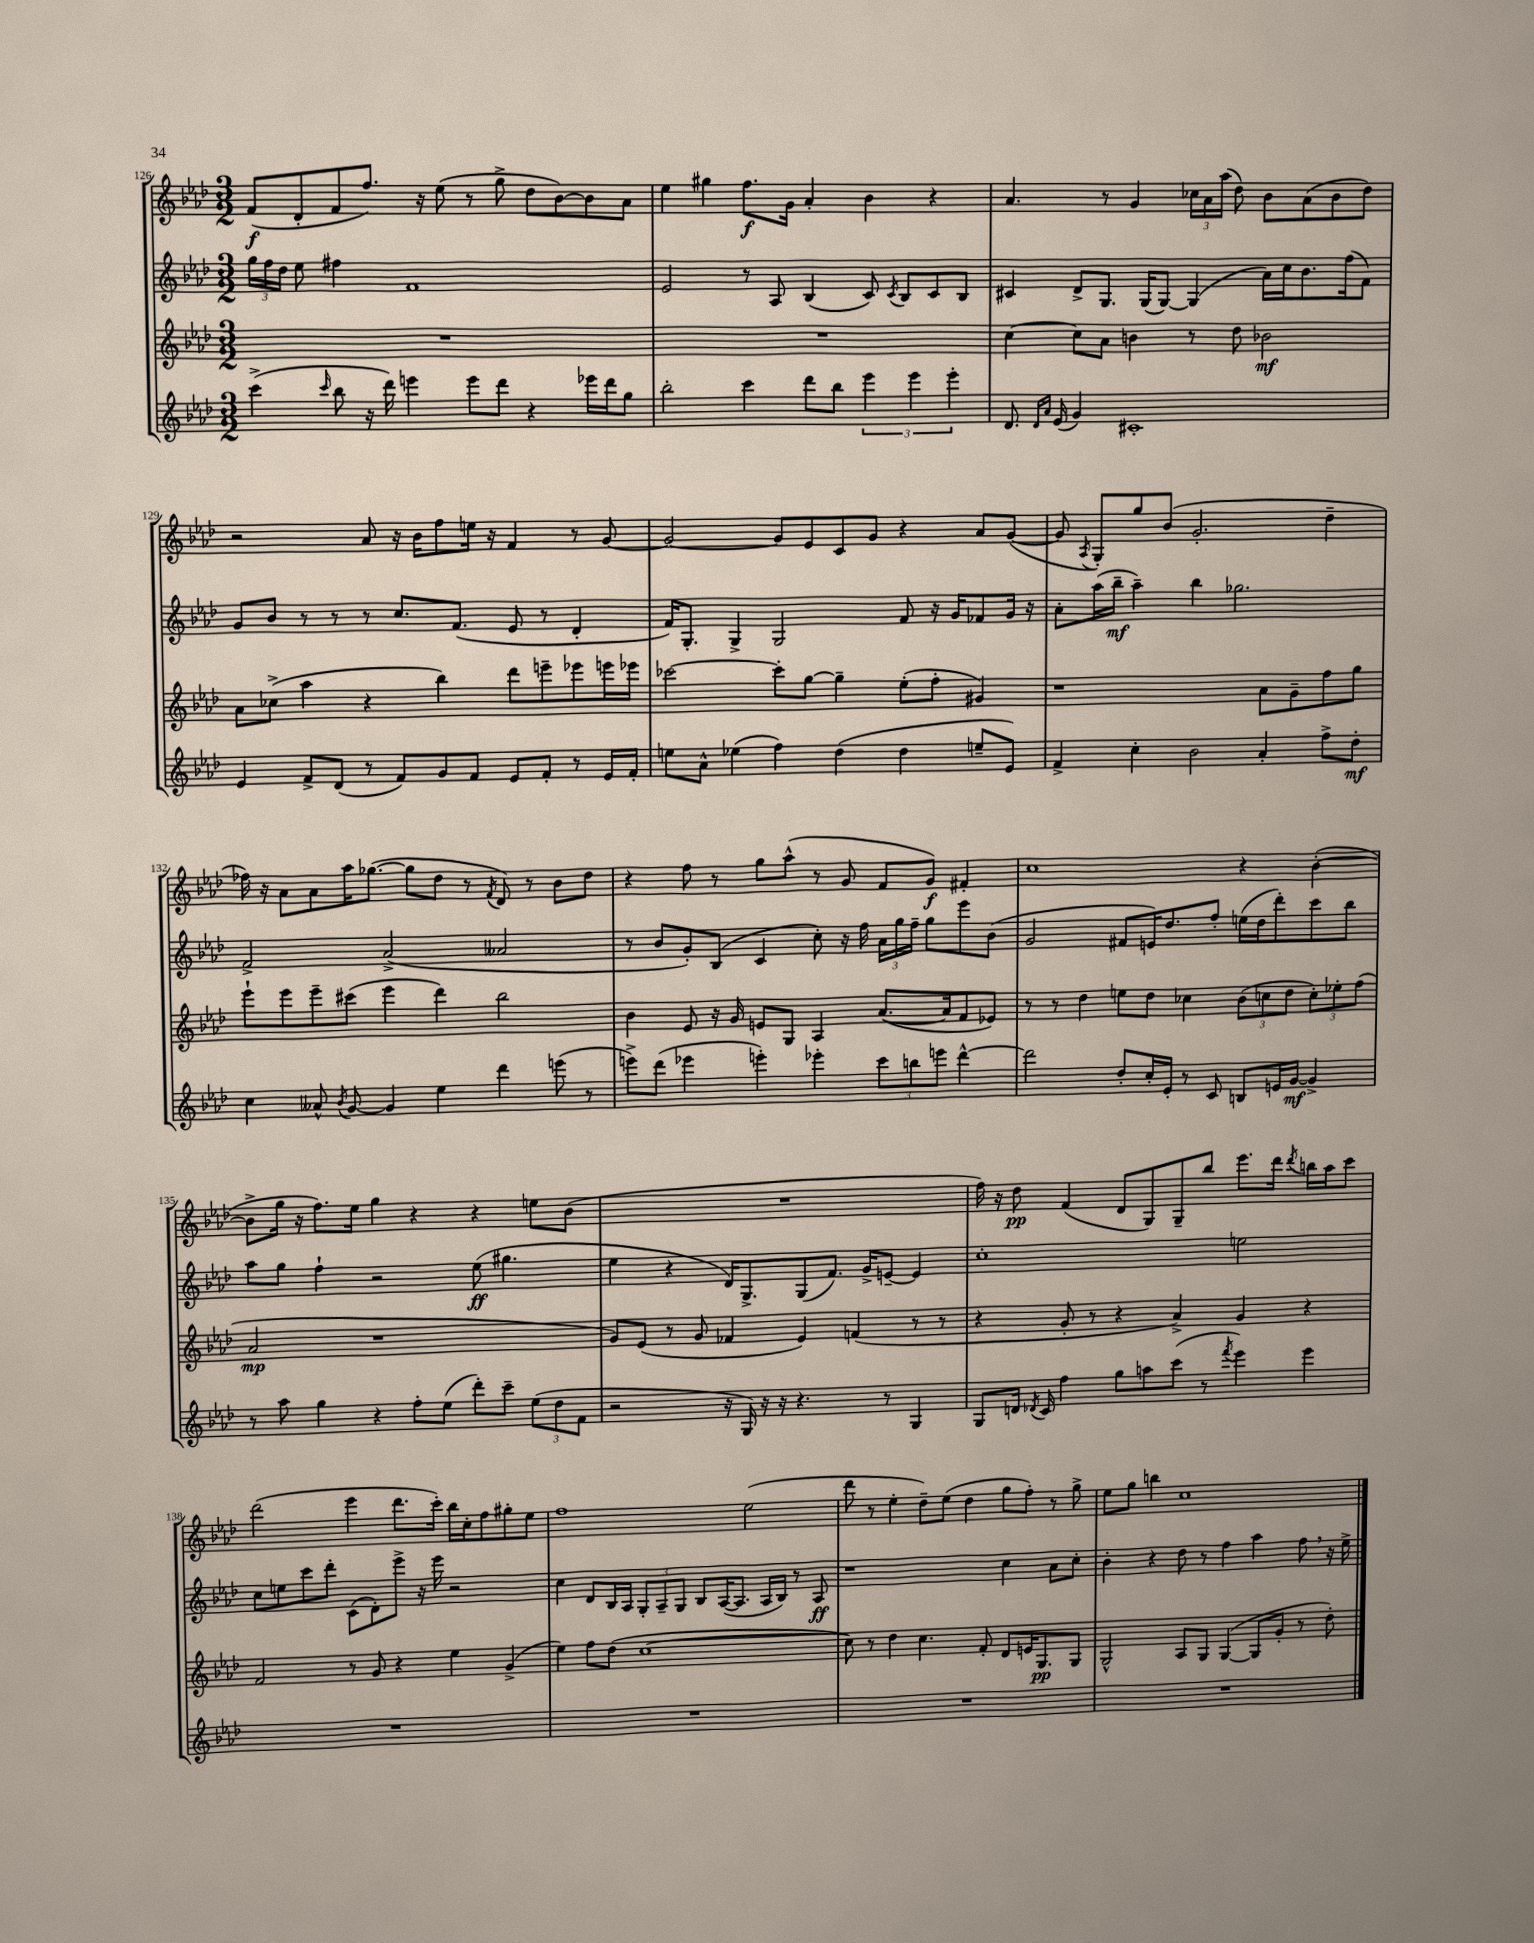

**kern	**kern	**kern	**kern
*staff4	*staff3	*staff2	*staff1
*clefG2	*clefG2	*clefG2	*clefG2
*k[b-e-a-d-]	*k[b-e-a-d-]	*k[b-e-a-d-]	*k[b-e-a-d-]
*M3/2	*M3/2	*M3/2	*M3/2
(4ccc^	1.r	24gg	(8f
.	.	24ff	.
.	.	24dd-	.
.	.	8ee-	8d-'
16qqccc	.	.	.
8bb-	.	4ff#	8f
16r	.	.	8.ff)
16ddd-)	.	.	.
4eee	.	1f	.
.	.	.	16r
.	.	.	(8ee-
8eee	.	.	8r
8ddd-	.	.	8gg^
4r	.	.	8dd-
.	.	.	[8b-)
16eee-	.	.	8b-]
16ddd-	.	.	.
8gg	.	.	8a-
=	=	=	=
2bb-'	1.r	2e-	4ee-
.	.	.	4gg#
4ccc	.	8r	8.ff
.	.	8A-	.
.	.	.	16g
8ddd-	.	(4B-	4a-'
8bb-	.	.	.
6eee-	.	8c)	4b-
.	.	8qc	.
.	.	8B-	.
6eee-	.	.	.
.	.	8c	4r
6eee-'	.	.	.
.	.	8B-	.
=	=	=	=
8.d-	[4cc	4c#	4.a-
16qqd-	.	.	.
16qqa-	.	.	.
(16e-	.	.	.
4g)	8cc]	8d-^	.
.	8a-	8.G	8r
1c#'	4b	.	4g
.	.	(16G	.
.	.	[8G)	.
.	8r	(4G]	24cc-
.	.	.	24a-
.	.	.	(24aa-
.	8dd-	.	8dd-)
.	2b-	16a-)	8b-
.	.	16cc	.
.	.	8.b-	(8a-
.	.	.	8b-
.	.	(16ff	.
.	.	8f)	8dd-)
=	=	=	=
4e-	8a-	8g	2r
.	(8cc-^	8b-	.
8f^	4aa-	8r	.
(8d-	.	8r	.
8r	4r	8r	8a-
8f)	.	8.cc	16r
.	.	.	16b-
8g	4bb-)	.	8ff
.	.	(8.f	.
8f	.	.	16ee
.	.	.	16r
8e-	8ddd-	8e-	4f
8f'	8eee~	8r	.
8r	8eee-	4d-'	8r
16e-	16eee	.	[8g
16f'	16eee-	.	.
=	=	=	=
8ee	[2ccc-	16f)	2g_
.	.	8.G'	.
8a-^^	.	.	.
(4ee-	.	4G^	.
4ff)	8ccc-']	2G	8g]
.	[8gg	.	8e-
(4dd-	4gg~]	.	8c
.	.	.	8g
4dd-	(8ee-'	8f	4r
.	8ff'	16r	.
.	.	16g	.
8ee~	4g#)	8f-	8a-
8e-)	.	16g	([8g
.	.	16r	.
=	=	=	=
4f^	1r	8a-'	8g]
.	.	.	8qA-
.	.	(16aa-	8G')
.	.	16bb-~	.
4cc'	.	4aa-~)	8gg
.	.	.	(8b-
2b-	.	4bb-	2.g'
.	.	2.gg-	.
4a-'	8a-	.	.
.	8g~	.	.
8ff^	8ff	.	4dd-~
8dd-'	8gg	.	.
=	=	=	=
4cc	8eee-`	2f^	16ff-)
.	.	.	16r
.	8eee-	.	8a-
8a--^^	8eee-~	.	8a-
8qb-	.	.	.
[8g	(8ccc#	.	16aa-
.	.	.	([8.gg-
4g]	4eee-	(2a-^	.
.	.	.	8gg-]
4ee-	4ddd-)	.	8dd-
.	.	.	8r
.	.	.	8qf
4ddd-	2bb-	2a--	8d-)
.	.	.	8r
(8eee	.	.	8b-
8r	.	.	8dd-
=	=	=	=
8eee^)	4b-	8r	4r
(8ddd-	.	8b-	.
4eee-	8e-	8g')	8ff
.	16r	(8B-	8r
.	16g	.	.
4eee')	8e	4c	8gg
.	8G	.	(8aa-^^
4eee-'	4A-	8cc')	8r
.	.	16r	8g
.	.	16ff	.
12ccc	([8.a-	24a-	8f
.	.	24gg	.
12bb	.	24ff~	.
.	.	8gg	8g)
12eee	.	.	.
.	16a-]	.	.
[4ddd-^^	8f	8eee-	4f#'
.	8e-)	(8b-	.
=	=	=	=
2ddd-]	8r	2g	1cc
.	8r	.	.
.	4dd-	.	.
8dd-'	8ee	8f#	.
16cc'	8dd-	16e)	.
16e-'	.	8.dd-	.
8r	4cc-	.	.
8c	.	8ff'	.
8B	(12b-	(16ee	4r
.	.	16dd-	.
.	12cc	.	.
16e	.	8ddd-')	.
.	12dd-	.	.
[16g	.	.	.
4g^]	12cc')	8ccc	([4b-'
.	12ee-'	.	.
.	.	8bb-	.
.	(12ff	.	.
=	=	=	=
8r	2a-	8aa-	8b-^]
8aa-	.	8gg	16gg
.	.	.	16r
4gg	.	4ff`	8.ff)
.	.	.	16ee-
4r	1r	2r	4gg
8ff'	.	.	4r
(8ee-	.	.	.
8ddd-')	.	(8ee-	4r
8ccc~	.	4.gg#	.
(12ee-	.	.	8ee
12dd-	.	.	.
.	.	.	(8b-
12f	.	.	.
=	=	=	=
2r	8g)	4ee-	1.r
.	(8e-	.	.
.	8r	4r	.
.	8g	.	.
16r	4f-	16d-)	.
16G)	.	8.G^	.
16r	.	.	.
16r	.	.	.
4.r	4e-)	(8G	.
.	.	8.f)	.
.	(4f	.	.
.	.	16g^	.
8r	.	[8e~	.
4G	8r	4e]	.
.	8r	.	.
=	=	=	=
8G	4r	1cc'	16ff)
.	.	.	16r
16d	.	.	8dd-
8qd-	.	.	.
16c	.	.	.
4ff	8g'	.	(4f
.	8r	.	.
8gg	4r	.	8d-
8aa	.	.	8G)
(8ccc	4a-^)	.	8G~
8r	.	.	8bb-
8qfff	.	.	.
4eee-)	4g	2ee	8.eee-
.	.	.	16ddd-
.	.	.	8qddd-
4eee-	4r	.	16bb
.	.	.	16aa-
.	.	.	8ccc
=	=	=	=
1.r	2f	8cc	(2ddd-
.	.	8ee	.
.	.	8ccc	.
.	.	8ddd-'	.
.	8r	(8c	4eee-
.	8g	8d-')	.
.	4r	8eee-^	8.ddd-
.	.	16r	.
.	.	16eee-	16ccc')
.	4ee-	2r	16bb-
.	.	.	16cc'
.	.	.	8ff
.	(4g^	.	8gg#'
.	.	.	8ee-
=	=	=	=
1.r	4ee-)	4cc	1ff
.	8ff	8d-	.
.	(8dd-	16B-	.
.	.	16A-	.
.	[1cc	12G'	.
.	.	12A-~	.
.	.	12G	.
.	.	8B-	.
.	.	([16A-	.
.	.	8.A-]	.
.	.	.	(2ee-
.	.	16A-	.
.	.	16B-)	.
.	.	8r	.
.	.	8A-	.
=	=	=	=
1.r	8cc])	1r	8ddd-
.	8r	.	8r
.	4dd-	.	4ee-'
.	4.cc	.	8dd-~)
.	.	.	(8ee-
.	.	.	4dd-
.	8f'	.	.
.	8d-	4cc	8gg
.	16e	.	8ff')
.	8.G	.	.
.	.	8a-	8r
.	8G	8cc'	8gg^
=	=	=	=
1.r	2G^^	4b-'	8ee-
.	.	.	8gg
.	.	4r	4bb
.	8A-	8dd-	1cc
.	8G	8r	.
.	([4G	4ff	.
.	8G]	4aa-	.
.	8g'	.	.
.	8r	8ff	.
.	8dd-')	16r	.
.	.	16ee-^	.
==	==	==	==
*-	*-	*-	*-
